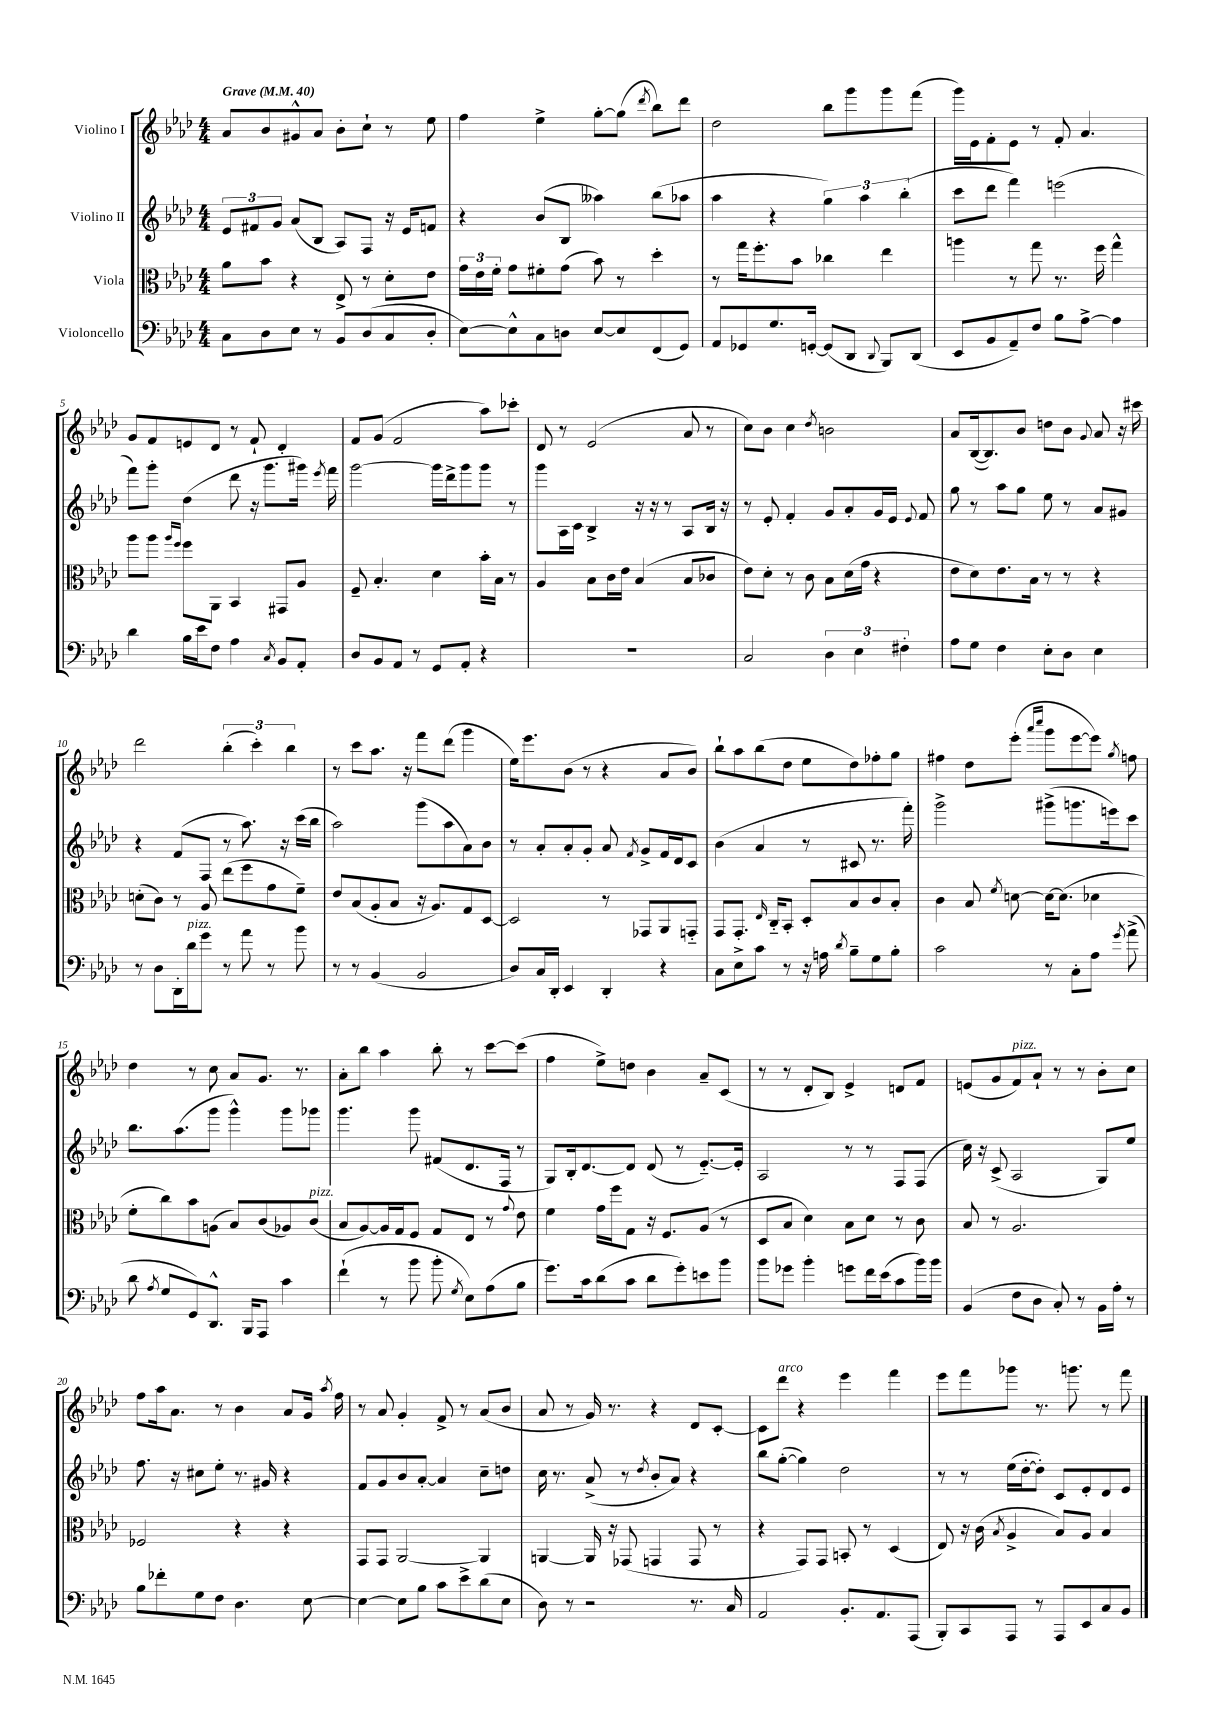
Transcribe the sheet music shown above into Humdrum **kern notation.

**kern	**kern	**kern	**kern
*staff4	*staff3	*staff2	*staff1
*clefF4	*clefC3	*clefG2	*clefG2
*k[b-e-a-d-]	*k[b-e-a-d-]	*k[b-e-a-d-]	*k[b-e-a-d-]
*M4/4	*M4/4	*M4/4	*M4/4
*MM40	*MM40	*MM40	*MM40
8C\L	8a-\L	12e-/L	8a-/L
.	.	12f#/	.
8D-\	8b-\J	.	8b-/
.	.	12g/J	.
8E-\J	4r	(8a-/L	8g#^^/
8r	.	8B-/J	8a-/J
8BB-/L	8E-^/	8A-/L)	8b-'\L
(8D-/	8r	8F/J	8cc`\J
8C/	8d-'\L	16r	8r
.	.	16e-/LK	.
8D-'/J	8e-\J	8f/J	8ee-\
=	=	=	=
[8E-\L)	24g\LL	4r	4ff\
.	24e-\	.	.
.	24f'\JJ	.	.
8E-^^\]	8g\L	.	.
8C\	8f#'\	(8b-/L	4ee-^\
8D\J	(8g\J	8B-/J	.
[8E-/L	8b-\)	4aa--\)	[8gg'\L
8E-/]	8r	.	(8gg\]J
.	.	.	8qddd-/
(8FF/	4dd-'\	(8bb-\L	8bb-\L)
8GG/J)	.	8aa-\J	8ddd-\J
=	=	=	=
8AA-/L	8r	4aa-\	2dd-\
8GG-/	16gg\LK	.	.
.	8.ff'\	.	.
8.G/	.	4r	.
.	8b-\J	.	.
[16GG'/Jk	.	.	.
(8GG/]L	4cc-\	6gg\)	8bb-\L
8DD-/J	.	.	8ggg\
.	.	6aa-\	.
8qqDD-/	.	.	.
8BBB-/L)	4ee-\	.	8ggg\
.	.	(6bb-'\	.
(8DD-/J	.	.	(8fff\J
=	=	=	=
8EE-/L	4aa\	8ccc\L	16ggg\LL)
.	.	.	16e-\J
8BB-/	.	8ddd-\J	8f'\
8AA-~/)	8r	4fff\)	8e-\J
8F/J	8gg\	.	8r
8B-\L	8.r	(2eee\	8f'/
[8A-^\J	.	.	4.a-/
.	16ff\	.	.
4A-\]	4gg^^\	.	.
=	=	=	=
4d-\	8aa-\L	8fff\L)	8g/L
.	8aa-\J	8ggg'\J	8f/
.	16qqaa-/LL	.	.
.	16qqff/JJ	.	.
16B-\LL	8ff\L	(4dd-\	8e/
16e-\J	.	.	.
8F\J	8AA-\J	.	8d-/J
4A-\	4BB-/	8ddd-\	8r
.	.	16r	8f`/
.	.	8.ggg\L	.
8qC/	.	.	.
8BB-/L	8GG#/L	.	4d-'/
8AA-'/J	8A-/J	16ggg#\Jk)	.
.	.	8qeee-/	.
.	.	16fff\	.
=	=	=	=
8D-/L	8F~/	[2ggg\	8f/L
8BB-/	4.B-'/	.	(8g/J
8AA-/J	.	.	2f/
8r	.	.	.
8GG/L	4d-\	16ggg\]LL	.
.	.	16ddd-^\J	.
8AA-'/J	.	8ggg\	.
4r	16b-'\LL	8ggg\J	8aa-\L)
.	16B-\JJ	.	.
.	8r	8r	8ccc-'\J
=	=	=	=
1r	4A-/	8ggg\L	8d-/
.	.	16A-\L	8r
.	.	16c\JJ	.
.	8B-\L	4B-^/	(2e-/
.	16c\L	.	.
.	16e-\JJ	.	.
.	(4B-/	16r	.
.	.	16r	.
.	.	8r	.
.	8B-/L	8A-/L	8a-/
.	8c-/J	16B-/Jk	8r
.	.	16r	.
=	=	=	=
2C/	8e-\L)	8r	8cc\L)
.	8d-'\J	8e-'/	8b-\J
.	8r	4f'/	4cc\
.	8c\	.	.
.	.	.	8qdd-/
6D-\	8B-\L	8g/L	2b\
.	(16d-\L	8a-'/	.
6E-\	.	.	.
.	16g\JJ	.	.
.	4r	16g/L	.
.	.	16e-/JJ	.
6F#'\	.	.	.
.	.	8qqe-/	.
.	.	8f/	.
=	=	=	=
8A-\L	8e-\L	8gg\	8a-/L
8G\J	8d-\)	8r	([16B-/k
.	.	.	8.B-/])
4F\	8.e-\	8aa-\L	.
.	.	8gg\J	8b-/J
.	16B-\Jk	.	.
8E-'\L	8r	8ee-\	8dd\L
8D-\J	8r	8r	8b-\J
.	.	.	8qqg/
4E-\	4r	8a-/L	8a-/
.	.	8g#/J	16r
.	.	.	16ccc#\
=	=	=	=
8r	(8d'\L	4r	2ddd-\
8D-\L	8c\J)	.	.
16DD-'\L	8r	(8f/L	.
16d-\J	.	.	.
8g\J	8A-/	8F/J	.
8r	(8ee-\L	8r	(6bb-'\
8a-\	8ff\	8.aa-\)	.
.	.	.	6ccc'\)
8r	8g\	.	.
.	.	16r	.
.	.	.	6bb-\
8b-\	8f~\J)	(16ccc\LL	.
.	.	16bb-\JJ	.
=	=	=	=
8r	8e-/L	2aa-\)	8r
8r	(8B-/	.	8ccc\L
(4BB-/	8A-'/	.	8.aa-\J
.	8B-/J	.	.
.	.	.	16r
2BB-/	16r	(8ggg\L	8fff\L
.	8.A-/L)	.	.
.	.	8aa-\	(8ddd-\J
.	8G/	8a-\)	4ggg\
.	[8D-/J	8b-\J	.
=	=	=	=
8D-/L)	2D-/]	8r	16ee-\LK)
.	.	.	8.eee-\
16C/L	.	8a-'/L	.
16DD-'/JJ	.	.	.
4EE-/	.	8a-'/	(8b-\J
.	.	8g'/J	8r
4DD-'/	8r	8a-/	4r
.	.	8qf/	.
.	8GG-/L	8g^/L	.
4r	8AA-/	16f/L	8a-/L
.	.	16d-/J	.
.	8GG'~/J	8c/J	8b-/J)
=	=	=	=
8C\L	8GG/L	(4b-\	8bb-`\L
8E-^\	8.GG'/J	.	8aa-\
8c\J	.	4a-/	(8bb-\
.	16qqE-/	.	.
.	16C'~/LK	.	.
8r	8BB-'/J	.	8dd-\J
16r	8D-'/L	8r	8ee-\L
16A\	.	.	.
8qd-/	.	.	.
8B-~\L	8B-/	8c#/	8dd-\)
8G\	8c/	8.r	8ff-'\
8B-'\J	8B-'/J	.	8gg\J
.	.	16fff'\)	.
=	=	=	=
2c\	4c\	2ggg^\	4ff#\
.	8B-/	.	8dd-\L
.	8qf/	.	.
.	[8d\	.	(8eee-'\J
.	.	.	16qqaaa-/LL
.	.	.	16qqcccc/JJ
8r	16d\_LK	(8ggg#^\L	8ggg\L
.	(8.d\]J	.	.
8C'\L	.	8.ggg\	[8eee-\
8A-\J	4d-\	.	8eee-\]J)
.	.	16eee\k)	.
8qg/	.	.	8qgg/
(8a-^\	.	8ccc\J	8ff\
=	=	=	=
8d-\	8f'\L	8.bb-\L	4dd-\
8qA-/	.	.	.
8G/L	8cc\)	.	.
.	.	(8.aa-\	.
8GG/)	8b-\	.	8r
8.DD-^^/J	(8A\J	8ggg\J	8cc\
.	8B-/L)	4ggg^^\)	8a-/L
16BBB-/LK	.	.	.
8AAA-/J	(8c/	.	8.g/J
4c\	8A-/)	8ggg\L	.
.	.	.	8.r
.	(8c/J	8ggg-\J	.
=	=	=	=
(4f`\	8B-/L	4.ggg\	8a-'\L
.	[8A-/)	.	8bb-\J
8r	16A-/]L	.	4aa-\
.	16G/J	.	.
8b-\	8F/J	8ggg\	.
8b-'\	8G/L	(8f#/L	8bb-'\
8qG/	.	.	.
8E-\L)	8E-/J	8.d-/	8r
(8A-\	8r	.	[8ccc\L
.	.	16F/Jk	.
.	8qqg/	.	.
8B-\J	8e-\	8r	(8ccc\]J
=	=	=	=
8.g\L)	4f\	8G/L)	4ff\
.	.	16B-'/k	.
16c\k	.	[8.d-/	.
(8d-\	16g\LL	.	8ee-^\L)
.	16ff\J	.	.
8c\J	8G\J	8d-/]J	8dd\J
8d-\L	16r	(8d-/	4b-\
.	8.F/L	.	.
8g'\)	.	8r	.
8e\	(8A-/J	[8.e-'~/L)	8a-~/L
8b-\J	8r	.	(8c/J
.	.	16e-'/]Jk	.
=	=	=	=
8b-\L	8D-/L	2A-/	8r
8g-\J	8B-/J	.	8r
4b-'\	4d-\)	.	8d-'/L
.	.	.	8B-/J)
8g\L	8B-\L	8r	4e-^/
16f\L	8d-\J	8r	.
(16e-\J	.	.	.
8c\	8r	8F/L	8d/L
16b-\L)	8c\	(8F/J	8f/J
16b-\JJ	.	.	.
=	=	=	=
(4BB-/	8B-/	16cc\)	(8e/L
.	.	16r	.
.	8r	(8c^/	8g/
8F\L	2.A-/	2A-/	8f/)
8D-\J	.	.	8a-`/J
8C'/)	.	.	8r
8r	.	.	8r
16BB-\LL	.	8G/L)	8b-'\L
16A-'\JJ	.	.	.
8r	.	8ee-/J	8cc\J
=	=	=	=
8B-\L	2F-/	8.ff\	8ff\L
8f-'\	.	.	16aa-\k
.	.	16r	8.a-\J
8G\	.	8cc#\L	.
8F\J	.	8ee-'\J	8r
4.D-\	4r	8.r	4b-\
.	.	16g#/	.
.	4r	4r	8a-/L
[8E-\	.	.	16g/Jk
.	.	.	8qaa-/
.	.	.	16ff\
=	=	=	=
4E-\_	8GG/L	8f/L	8r
.	8GG/J	8g/	8a-/
8E-\]L	[2AA-/	8b-/	4g'/
8B-\J	.	[8a-'/J	.
8c\L	.	4a-/]	8f^/
8e-^\	.	.	8r
(8d-\	4AA-/]	8cc~\L	(8a-/L
8E-\J	.	8dd\J	8b-/J
=	=	=	=
8D-\)	[4AA/	16cc\	8a-/
.	.	8.r	.
8r	.	.	8r
2r	16AA/]	(8a-^/	16g/)
.	16r	.	8.r
.	(8GG-/	8r	.
.	.	8qdd-/	.
.	4GG/	8b-'/L	4r
.	.	8a-/J)	.
8.r	8GG/	4r	8d-/L
.	8r	.	[8c'/J
16C/	.	.	.
=	=	=	=
2AA-/	4r	8bb-\L	8c\]L
.	.	([8gg'\J	8ddd-\J
.	8GG/L)	4gg\])	4r
.	8GG/J	.	.
8.BB-'/L	8BB'/	2dd-\	4eee-\
.	8r	.	.
8.AA-/	.	.	.
.	(4D-/	.	4fff\
(8AAA-/J	.	.	.
=	=	=	=
8BBB-'/L)	8E-/)	8r	8eee-\L
8CC/	16r	8r	8fff\
.	(16c\	.	.
.	8qB-/	.	.
8AAA-/J	4A-^/	(16ee-\LL	8ggg-\J
.	.	[16dd-'\J	.
8r	.	8dd-'\]J)	8.r
8AAA-/L	8B-/L)	8c/L	.
.	.	.	8.ggg\
8EE-/	8A-/J	8e-'/	.
8C/	4B-/	8d-/	8r
8BB-/J	.	8e-/J	8fff\
==	==	==	==
*-	*-	*-	*-
